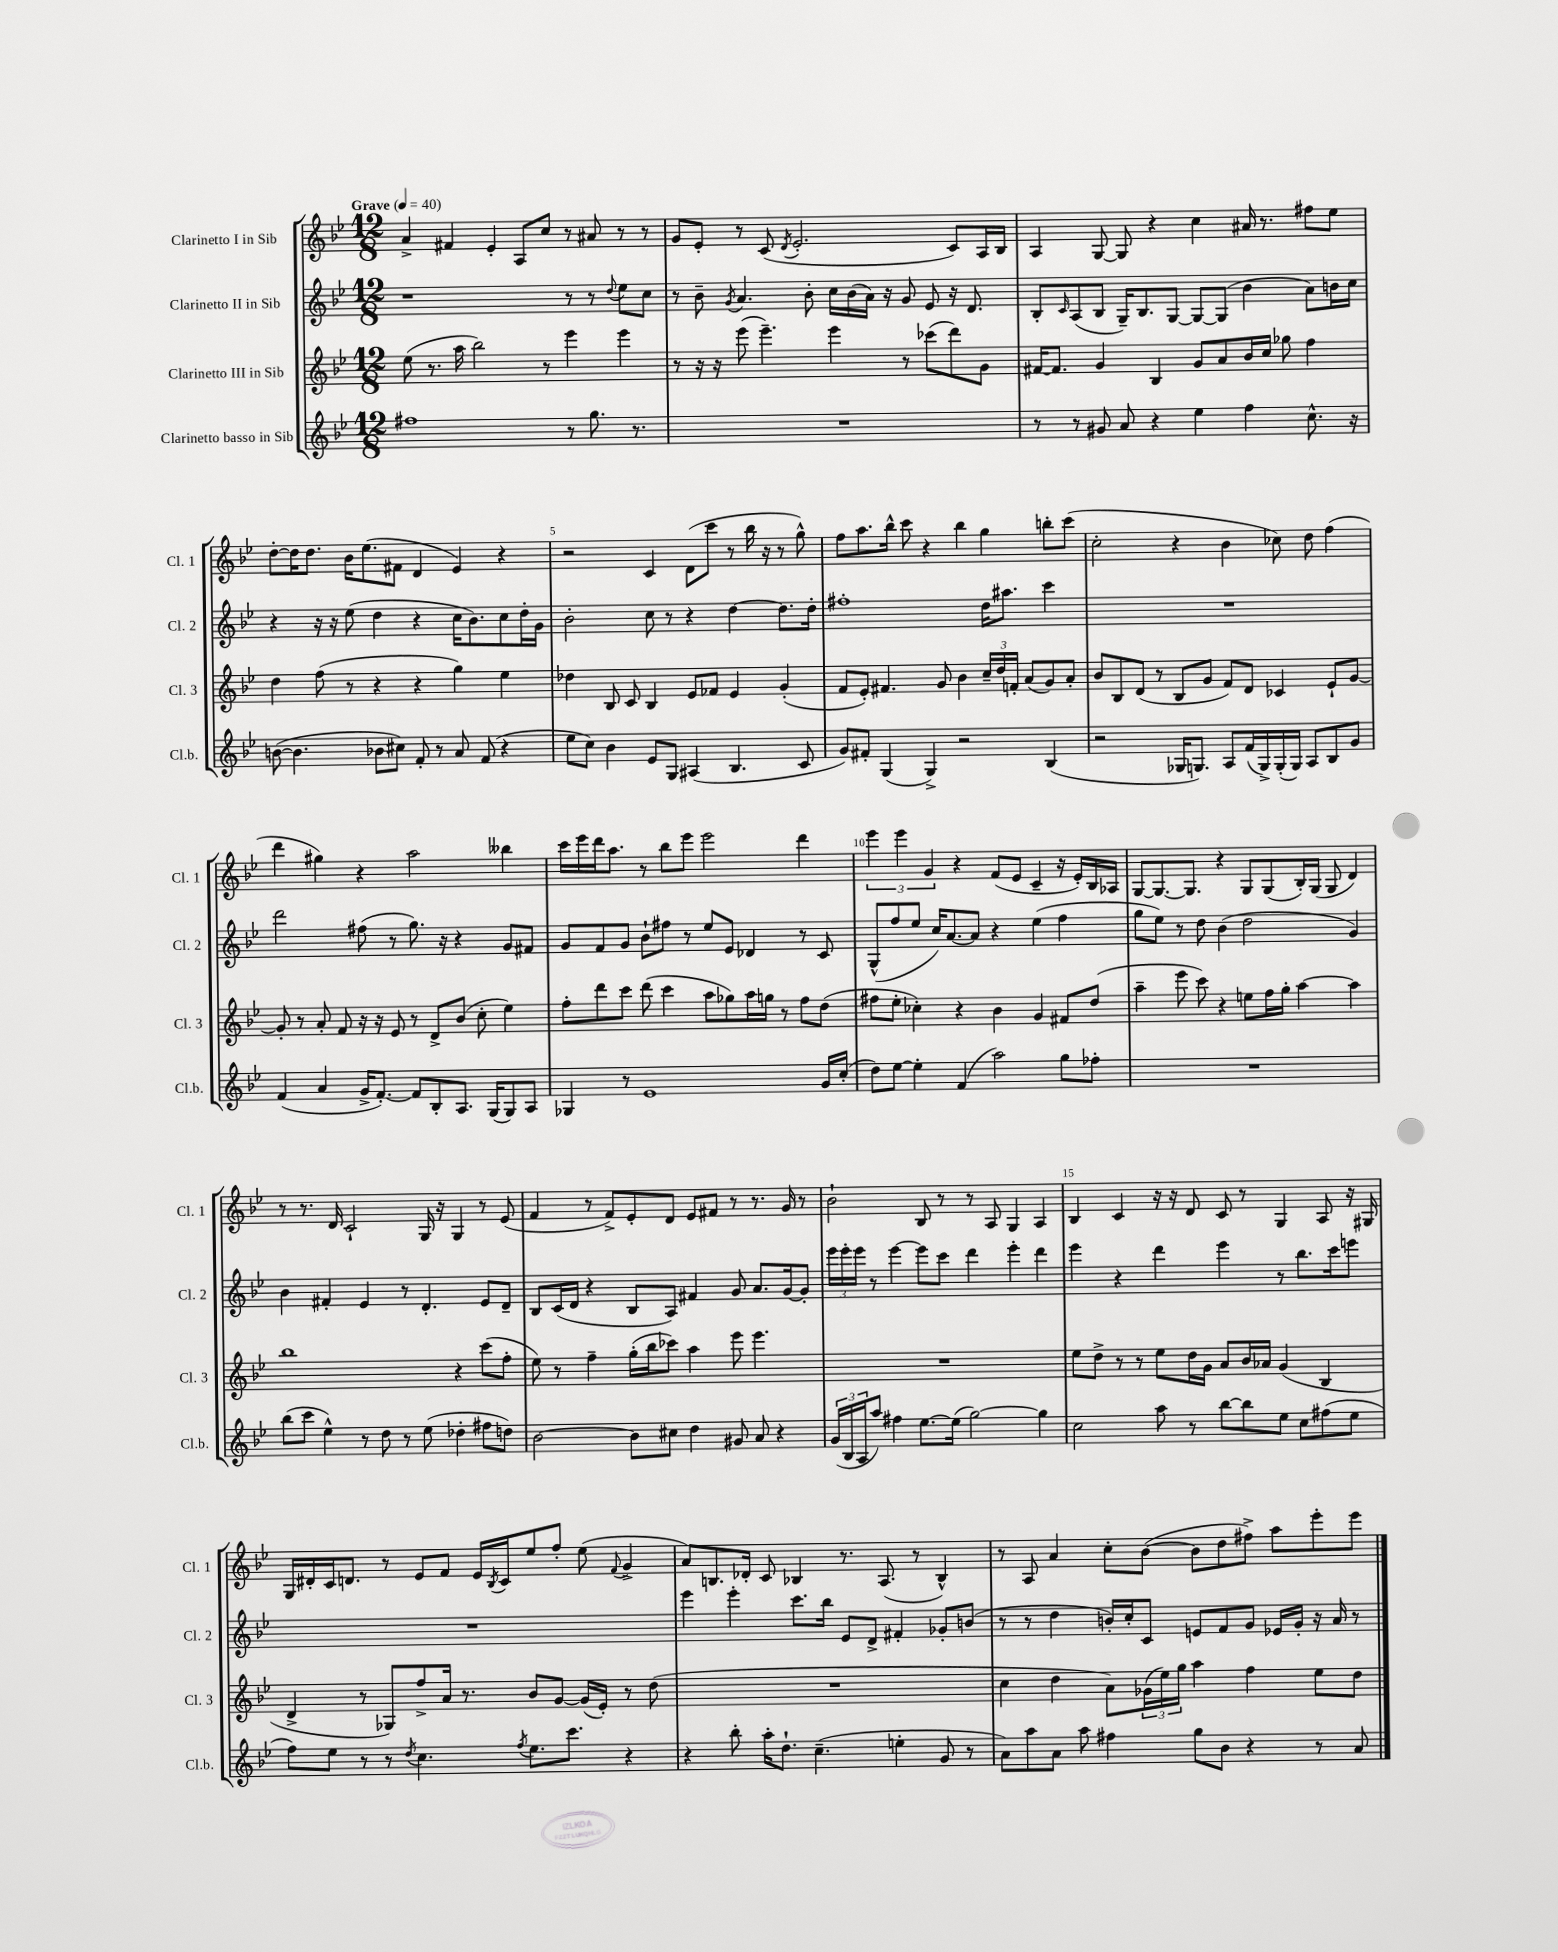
<<
\new StaffGroup <<
\new Staff = "s0" \with { instrumentName = "Clarinetto I in Sib" shortInstrumentName = "Cl. 1" } {
    \clef treble \key bes \major \numericTimeSignature \time 12/8 \tempo "Grave" 4 = 40
    a'4-> fis'4 ees'4-. a8 c''8 r8 ais'8 r8 r8 |
    g'8 ees'8-. r8 c'8( \acciaccatura { d'8 } ees'2.-. c'8) a16 bes16 |
    a4 g8~ g8 r4 c''4 ais'16 r8. fis''8 ees''8 |
    d''8~-. d''16 d''8. bes'16 ees''8.( fis'8 d'4 ees'4) r4 |
    r2 c'4 d'8( c'''8 r8 bes''16 r16 r8 g''8-^) |
    f''8 a''8. bes''16-^ c'''8 r4 bes''4 g''4 b''8-. c'''8( |
    c''2-. r4 bes'4 ces''8) d''8 f''4( |
    d'''4 gis''4) r4 a''2 beses''4 |
    c'''16 ees'''16 d'''16 a''8. r8 bes''8 ees'''8 ees'''2 d'''4 |
    \tuplet 3/2 { ees'''4 ees'''4 g'4 } r4 f'8( ees'8 c'4-- r16 ees'16-.) bes16 aes16 |
    g8~ g8.~ g8. r4 g8 g8( bes16-.) g16( g8 d'4) |
    r8 r8. d'16 c'2-! g16 r16 g4 r8 ees'8( |
    f'4 r8 f'8->) ees'8-. d'8 ees'8 fis'8 r8 r8. g'16 r8 |
    bes'2-! bes8 r8 r8 a8 g4 a4 |
    bes4 c'4 r16 r16 d'8 c'8 r8 g4 a8 r16 gis16 |
    g16 dis'16-. c'16 d'8. r8 ees'8 f'8 ees'16 \acciaccatura { bes8 } c'16 ees''8 f''8-. ees''8( \appoggiatura { f'8 } g'4-> |
    a'8) b8. des'16-. c'8 bes4 r8. a8.( r8 bes4-^) |
    r8 a8 a'4 c''8-. bes'8~( bes'8 d''8 fis''8->) a''8 ees'''8-. ees'''8 \bar "|." |
}
\new Staff = "s1" \with { instrumentName = "Clarinetto II in Sib" shortInstrumentName = "Cl. 2" } {
    \clef treble \key bes \major \numericTimeSignature \time 12/8
    r1 r8 r8 \appoggiatura { d''8 } ees''8 c''8 |
    r8 bes'8-- \acciaccatura { g'8 } a'4. bes'8-. c''16 bes'16( a'16) r16 g'8 ees'8 r16 d'8. |
    bes8-. \grace { c'16 } a8( bes8 g16--) bes8. g8~ g8~ g8( bes'4 a'8) b'16 c''16 |
    r4 r16 r16 ees''8( d''4 r4 c''16 bes'8.) c''8 d''16-. g'16 |
    bes'2-. c''8 r8 r4 d''4~ d''8. d''16-. |
    fis''1-. d''16 ais''8. c'''4 |
    R1. |
    d'''2 fis''8( r8 g''8.) r16 r4 g'8 fis'8 |
    g'8 f'8 g'8 bes'8-! fis''8 r8 ees''8 ees'8 des'4 r8 c'8 |
    g8-^( f''8 ees''8 c''16) a'8.~ a'8 r4 ees''4( f''4 |
    g''8 ees''8) r8 d''8 bes'4( d''2 g'4) |
    bes'4 fis'4-. ees'4 r8 d'4.-. ees'8 d'8-- |
    bes8 c'16( d'16 r4 bes8 a8) fis'4 g'8 a'8. g'16~ g'8-. |
    \tuplet 3/2 { ees'''16 ees'''16-. ees'''16 } r8 ees'''4~ ees'''8 c'''8 d'''4 ees'''4-. d'''4 |
    ees'''4 r4 d'''4 ees'''4 r8 bes''8. c'''16 e'''8 |
    R1. |
    ees'''4 ees'''4-. c'''8. bes''16 ees'8 d'8-> fis'4-. ges'8-. b'8( |
    r8 r8 d''4 b'16-.) c''16-. c'8 e'8 f'8 g'8 ees'16 g'16-. r16 a'16 r8 \bar "|." |
}
\new Staff = "s2" \with { instrumentName = "Clarinetto III in Sib" shortInstrumentName = "Cl. 3" } {
    \clef treble \key bes \major \numericTimeSignature \time 12/8
    ees''8( r8. a''16 bes''2) r8 ees'''4 ees'''4 |
    r8 r16 r16 ees'''8( ees'''4.--) ees'''4 r8 ces'''8( d'''8) g'8 |
    fis'16~ fis'8. g'4 bes4 g'8 a'8 bes'16 c''16 ges''8 f''4 |
    d''4 f''8( r8 r4 r4 g''4) ees''4 |
    des''4 bes8 c'8 bes4 ees'8 fes'8 ees'4 g'4-.( |
    f'8 ees'8-.) fis'4. g'8 bes'4 \tuplet 3/2 { c''16-- d''16 f'16-. } a'8( g'8) a'8-. |
    bes'8 bes8 d'8( r8 bes8 g'8 f'8) d'8 ces'4 ees'8-! g'8~ |
    g'8-. r8 a'8-. f'8 r16 r16 ees'8 r8 d'8-> bes'8( c''8-. ees''4) |
    f''8-. d'''8 c'''8 d'''8( c'''4 a''8 ges''8) a''16 g''16 r8 f''8 d''8( |
    fis''8 ees''8-. ces''4-.) r4 bes'4 g'4 fis'8 d''8( |
    a''4-- ees'''8 c'''8) r4 e''8 f''16 g''16-. a''4~ a''4 |
    bes''1 r4 c'''8( f''8-. |
    ees''8) r8 f''4-- g''16-.( bes''16 ces'''8) a''4 ees'''8 ees'''4. |
    R1. |
    ees''8 d''8-> r8 r8 ees''8 d''16 g'16 a'8 bes'16 aes'16 g'4( bes4 |
    d'4-> r8 ges8) f''8-> a'16 r8. bes'8 g'8~ g'16( ees'16-.) r8 d''8( |
    R1. |
    c''4 d''4 a'8) \tuplet 3/2 { ges'16( ees''16) g''16 } a''4 f''4 ees''8 d''8 \bar "|." |
}
\new Staff = "s3" \with { instrumentName = "Clarinetto basso in Sib" shortInstrumentName = "Cl.b." } {
    \clef treble \key bes \major \numericTimeSignature \time 12/8
    fis''1 r8 g''8. r8. |
    R1. |
    r8 r8 gis'8 a'8 r4 ees''4 f''4 c''8.-^ r16 |
    b'8~( b'4. bes'8 cis''8) f'8-. r8 a'8 f'8( r4 |
    ees''8 c''8) bes'4 ees'8 g8 ais4( bes4. c'8 |
    g'8) fis'8-. g4( g4->) r2 bes4( |
    r2 ges16 g8.) a8 f'16( g16->) g16-.( g16) a8 bes8 g'8 |
    f'4( a'4 g'16-> f'8.~-.) f'8 bes8-. a8. g16( g8) a8 |
    ges4 r8 ees'1 g'16 c''16-.( |
    d''8) ees''8~ ees''4-. f'4( a''2) g''8 fes''8-. |
    R1. |
    bes''8( c'''8 ees''4-^) r8 d''8 r8 ees''8( des''4-. fis''8 d''8) |
    bes'2~ bes'8 cis''8 d''4 gis'8 a'8 r4 |
    \tuplet 3/2 { g'16( bes16 a16 } a''8) fis''4 ees''8.~ ees''16( g''2~) g''4 |
    c''2 a''8 r8 bes''8~ bes''8 ees''8 c''8 fis''8( ees''8 |
    f''8) ees''8 r8 r8 \acciaccatura { d''8 } c''4. \acciaccatura { f''8 } ees''8. c'''8. r4 |
    r4 bes''8-. a''16-. d''8.-! c''4.--( e''4-. g'8 r8 |
    a'8) a''8 a'8 a''8 fis''4 g''8 bes'8 r4 r8 a'8 \bar "|." |
}
>>
>>
\layout { \context { \Score \override BarNumber.break-visibility = ##(#f #t #t) barNumberVisibility = #(every-nth-bar-number-visible 5) } }
